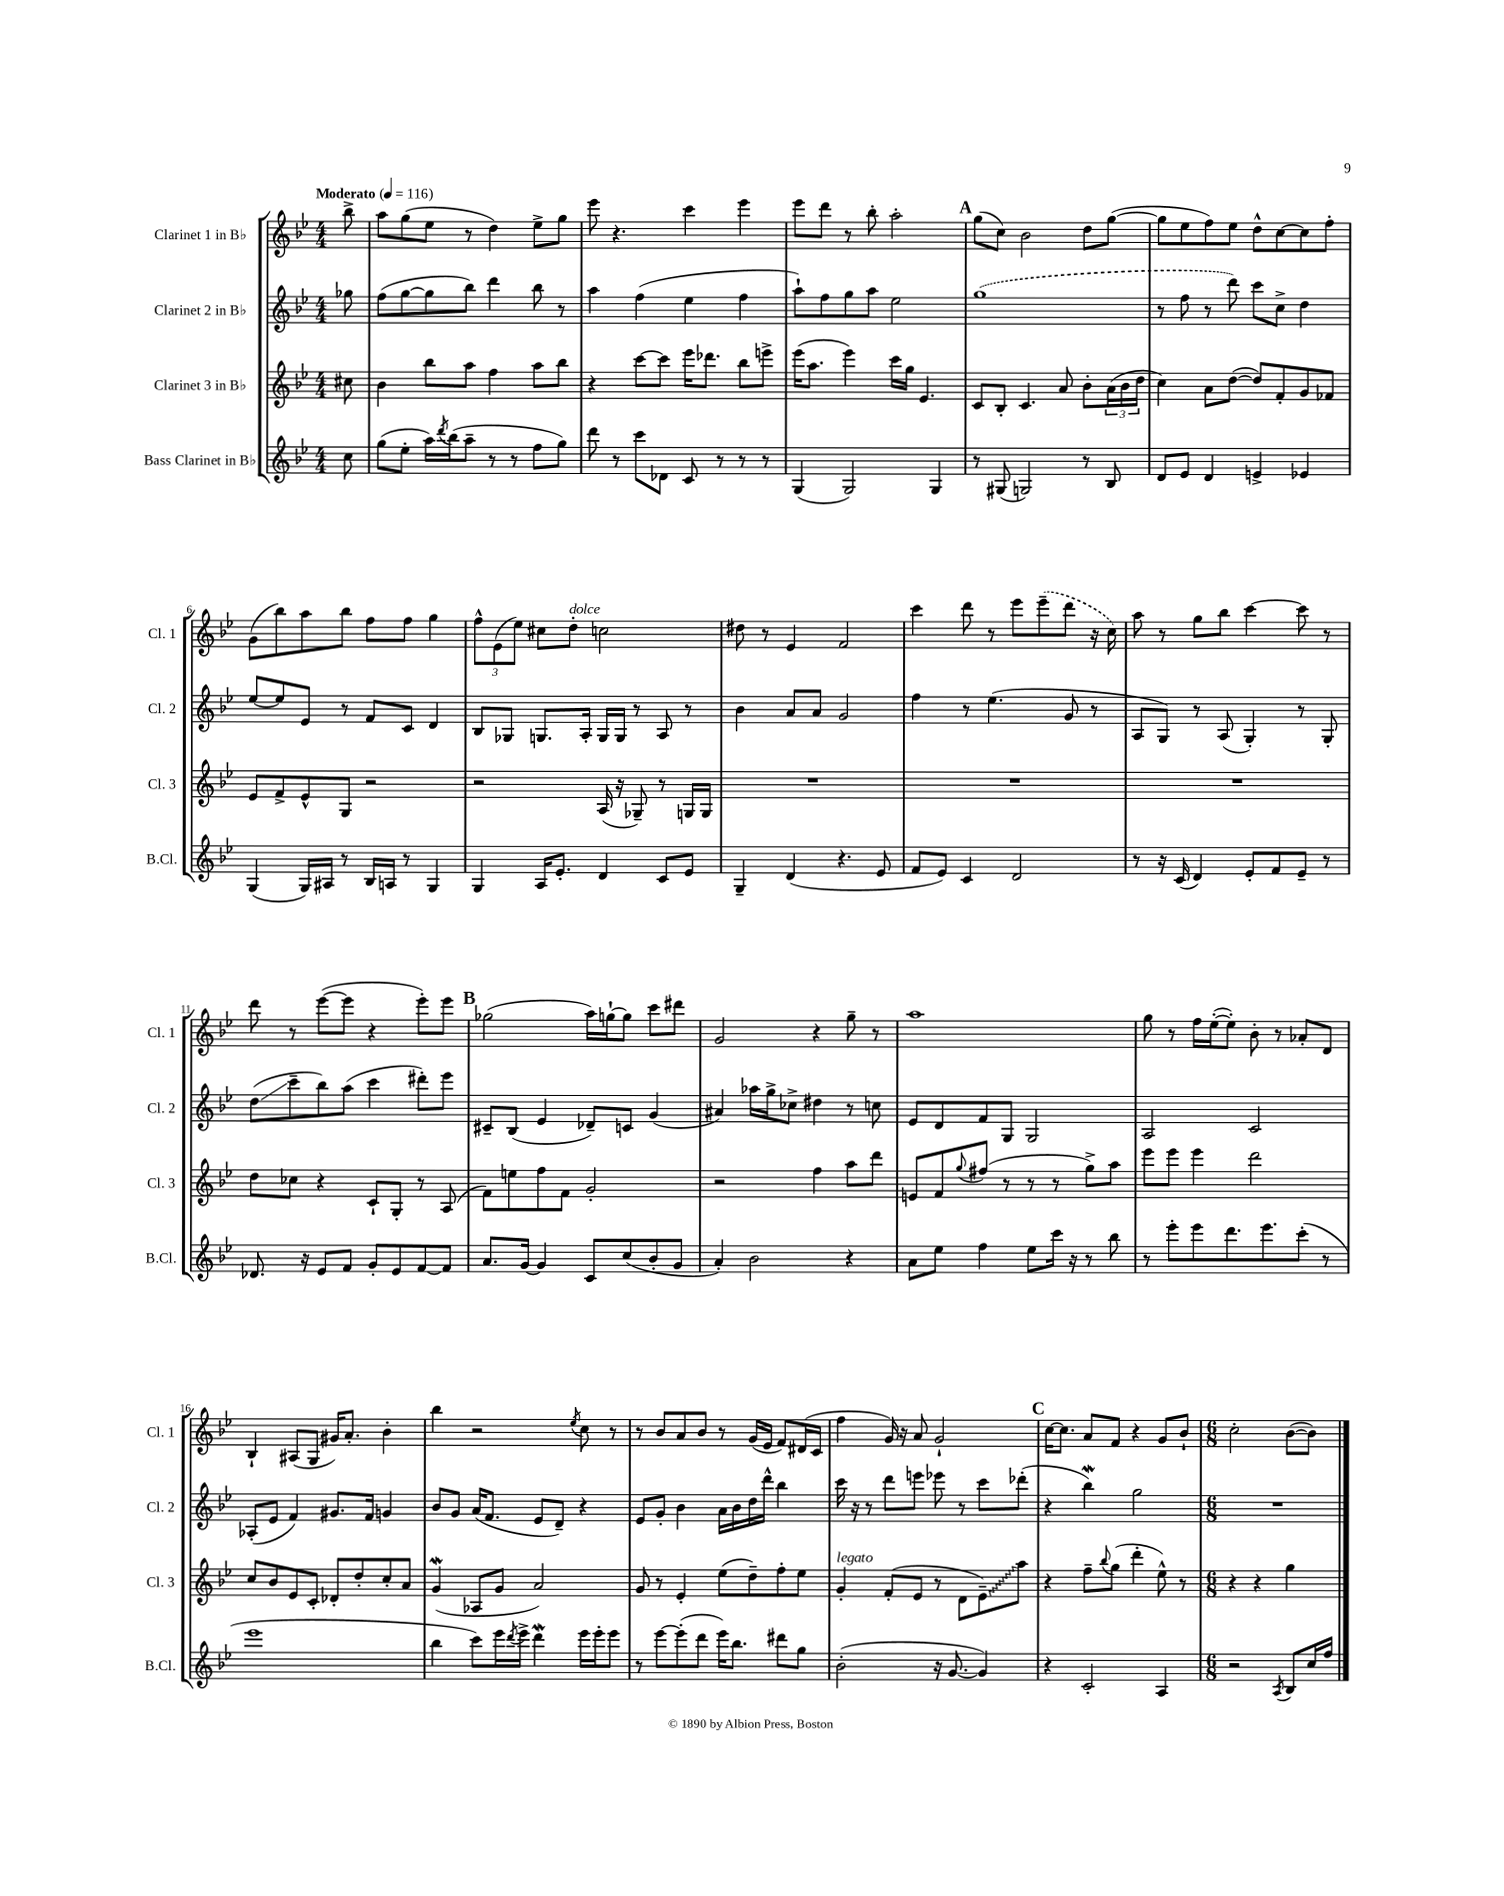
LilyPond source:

<<
\new StaffGroup <<
\new Staff = "s0" \with { instrumentName = "Clarinet 1 in Bb" shortInstrumentName = "Cl. 1" } {
    \clef treble \key bes \major \numericTimeSignature \time 4/4 \partial 8 \tempo "Moderato" 4 = 116
    bes''8-> |
    a''8 g''8( ees''8 r8 d''4) ees''8-> g''8 |
    ees'''8 r4. c'''4 ees'''4 |
    ees'''8 d'''8 r8 bes''8-. a''2-. |
    \mark \markup { \bold "A" } g''8( c''8) bes'2 d''8 g''8~( |
    g''8 ees''8 f''8) ees''8 d''8-^ c''8~ c''8 f''8-. |
    g'8( bes''8) a''8 bes''8 f''8 f''8 g''4 |
    \tuplet 3/2 { f''8-^ ees'8( ees''8) } cis''8 d''8-.^\markup { \italic "dolce" } c''2 |
    dis''8 r8 ees'4 f'2 |
    c'''4 d'''8 r8 ees'''8 \once \slurDashed ees'''8--( d'''8 r16 c''16) |
    a''8 r8 g''8 bes''8 c'''4~ c'''8 r8 |
    d'''8 r8 ees'''8~( ees'''8 r4 ees'''8-.) ees'''8 |
    \mark \markup { \bold "B" } ges''2( a''16) g''16~-! g''8 c'''8 dis'''8 |
    g'2 r4 g''8-- r8 |
    a''1 |
    g''8 r8 f''16 ees''16~-.( ees''8-.) bes'8-. r8 aes'8-. d'8 |
    bes4-! ais8( g8 gis'16) a'8.-. bes'4-. |
    bes''4 r2 \acciaccatura { ees''8 } c''8 r8 |
    r8 bes'8 a'8 bes'8 r8 g'16( ees'16 f'8) dis'16( c'16 |
    f''4 g'16) r16 a'8 g'2-! |
    \mark \markup { \bold "C" } c''16~ c''8. a'8 f'8 r4 g'8 bes'8-! |
    \numericTimeSignature \time 6/8 c''2-. bes'8~( bes'8) \bar "|." |
}
\new Staff = "s1" \with { instrumentName = "Clarinet 2 in Bb" shortInstrumentName = "Cl. 2" } {
    \clef treble \key bes \major \numericTimeSignature \time 4/4 \partial 8
    ges''8 |
    f''8( g''8~ g''8 bes''8) d'''4 bes''8 r8 |
    a''4 f''4( ees''4 f''4 |
    a''8-!) f''8 g''8 a''8 ees''2 |
    \mark \markup { \bold "A" } \once \slurDashed g''1( |
    r8 f''8 r8 d'''8) c'''8 c''8-> d''4 |
    ees''8~ ees''8 ees'8 r8 f'8 c'8 d'4 |
    bes8 ges8 g8. a16-. g16 g16 r8 a8 r8 |
    bes'4 a'8 a'8 g'2 |
    f''4 r8 ees''4.( g'8 r8 |
    a8 g8) r8 a8( g4-.) r8 g8-. |
    d''8\glissando( c'''8-- bes''8) a''8( c'''4 dis'''8-.) ees'''8 |
    \mark \markup { \bold "B" } cis'8-- bes8( ees'4 des'8--) c'8 g'4( |
    ais'4) aes''16 g''16-> ces''8-> dis''4 r8 c''8 |
    ees'8 d'8 f'8 g8 g2 |
    a2 c'2 |
    aes8-.( ees'8 f'4) gis'8. f'16 g'4 |
    bes'8 g'8 a'16( f'8. ees'8 d'8--) r4 |
    ees'8 g'8-. bes'4 a'16 bes'16 d''16 d'''16-^ bes''4 |
    c'''16 r16 r8 d'''8 e'''8 ees'''8 r8 c'''8 des'''8-.( |
    \mark \markup { \bold "C" } r4 bes''4\mordent) g''2 |
    \numericTimeSignature \time 6/8 R2. \bar "|." |
}
\new Staff = "s2" \with { instrumentName = "Clarinet 3 in Bb" shortInstrumentName = "Cl. 3" } {
    \clef treble \key bes \major \numericTimeSignature \time 4/4 \partial 8
    cis''8 |
    bes'4 bes''8 a''8 f''4 a''8 bes''8 |
    r4 c'''8~ c'''8 ees'''16 des'''8. bes''8 e'''8-> |
    ees'''16( a''8. ees'''4) c'''16 g''16 ees'4. |
    \mark \markup { \bold "A" } c'8 bes8-. c'4. a'8 bes'8-. \tuplet 3/2 { a'16( bes'16 d''16 } |
    c''4) a'8 d''8~( d''8) f'8-. g'8 fes'8 |
    ees'8 f'8-> ees'8-^ g8 r2 |
    r2 a16( r16 ges8--) r8 g16 g16 |
    R1 |
    R1 |
    R1 |
    d''8 ces''8 r4 c'8-! g8-. r8 a8( |
    \mark \markup { \bold "B" } f'8) e''8 f''8 f'8 g'2-. |
    r2 f''4 a''8 d'''8 |
    e'8 f'8 \appoggiatura { g''8 } fis''8( r8 r8 r8 g''8->) a''8 |
    ees'''8 ees'''8 ees'''4 d'''2 |
    c''8 bes'8 ees'8 c'8-. des'8-. d''8-. c''8-. a'8 |
    g'4\mordent( aes8 g'8 a'2) |
    g'8 r8 ees'4-. ees''8( d''8--) f''8-. ees''8 |
    g'4-.^\markup { \italic "legato" } f'8-.( ees'8 r8 d'8 \once \override Glissando.style = #'zigzag ees'8--\glissando) a''8 |
    \mark \markup { \bold "C" } r4 f''8-- \appoggiatura { bes''8 } g''8( d'''4-. ees''8-^) r8 |
    \numericTimeSignature \time 6/8 r4 r4 g''4 \bar "|." |
}
\new Staff = "s3" \with { instrumentName = "Bass Clarinet in Bb" shortInstrumentName = "B.Cl." } {
    \clef treble \key bes \major \numericTimeSignature \time 4/4 \partial 8
    c''8 |
    g''8( ees''8-. a''16) \acciaccatura { d'''8 } bes''16( a''8-- r8 r8 f''8 g''8) |
    d'''8 r8 c'''8 des'8 c'8 r8 r8 r8 |
    g4( g2) g4 |
    \mark \markup { \bold "A" } r8 gis8( g2) r8 bes8 |
    d'8 ees'8 d'4 e'4-> ees'4 |
    g4( g16) ais16 r8 bes16 a16 r8 g4 |
    g4 a16 ees'8.-. d'4 c'8 ees'8 |
    g4-- d'4( r4. ees'8 |
    f'8 ees'8) c'4 d'2 |
    r8 r16 c'16( d'4) ees'8-. f'8 ees'8-- r8 |
    des'8. r16 ees'8 f'8 g'8-. ees'8 f'8~ f'8 |
    \mark \markup { \bold "B" } a'8. g'16~ g'4 c'8 c''8( bes'8-. g'8 |
    a'4-.) bes'2 r4 |
    a'8 ees''8 f''4 ees''8 c'''16 r16 r8 bes''8 |
    r8 ees'''8-. ees'''8 d'''8. ees'''8. c'''8-.( r8 |
    ees'''1 |
    bes''4 c'''8) ees'''16 \acciaccatura { d'''8 } ees'''16-> d'''4\mordent ees'''16 ees'''16-. ees'''8 |
    r8 ees'''8~ ees'''8-.( d'''8 ees'''16) bes''8. dis'''8 g''8 |
    bes'2-.( r16 g'8.~ g'4) |
    \mark \markup { \bold "C" } r4 c'2-. a4 |
    \numericTimeSignature \time 6/8 r2 \acciaccatura { a8 } bes8 c''16 f''16 \bar "|." |
}
>>
>>
